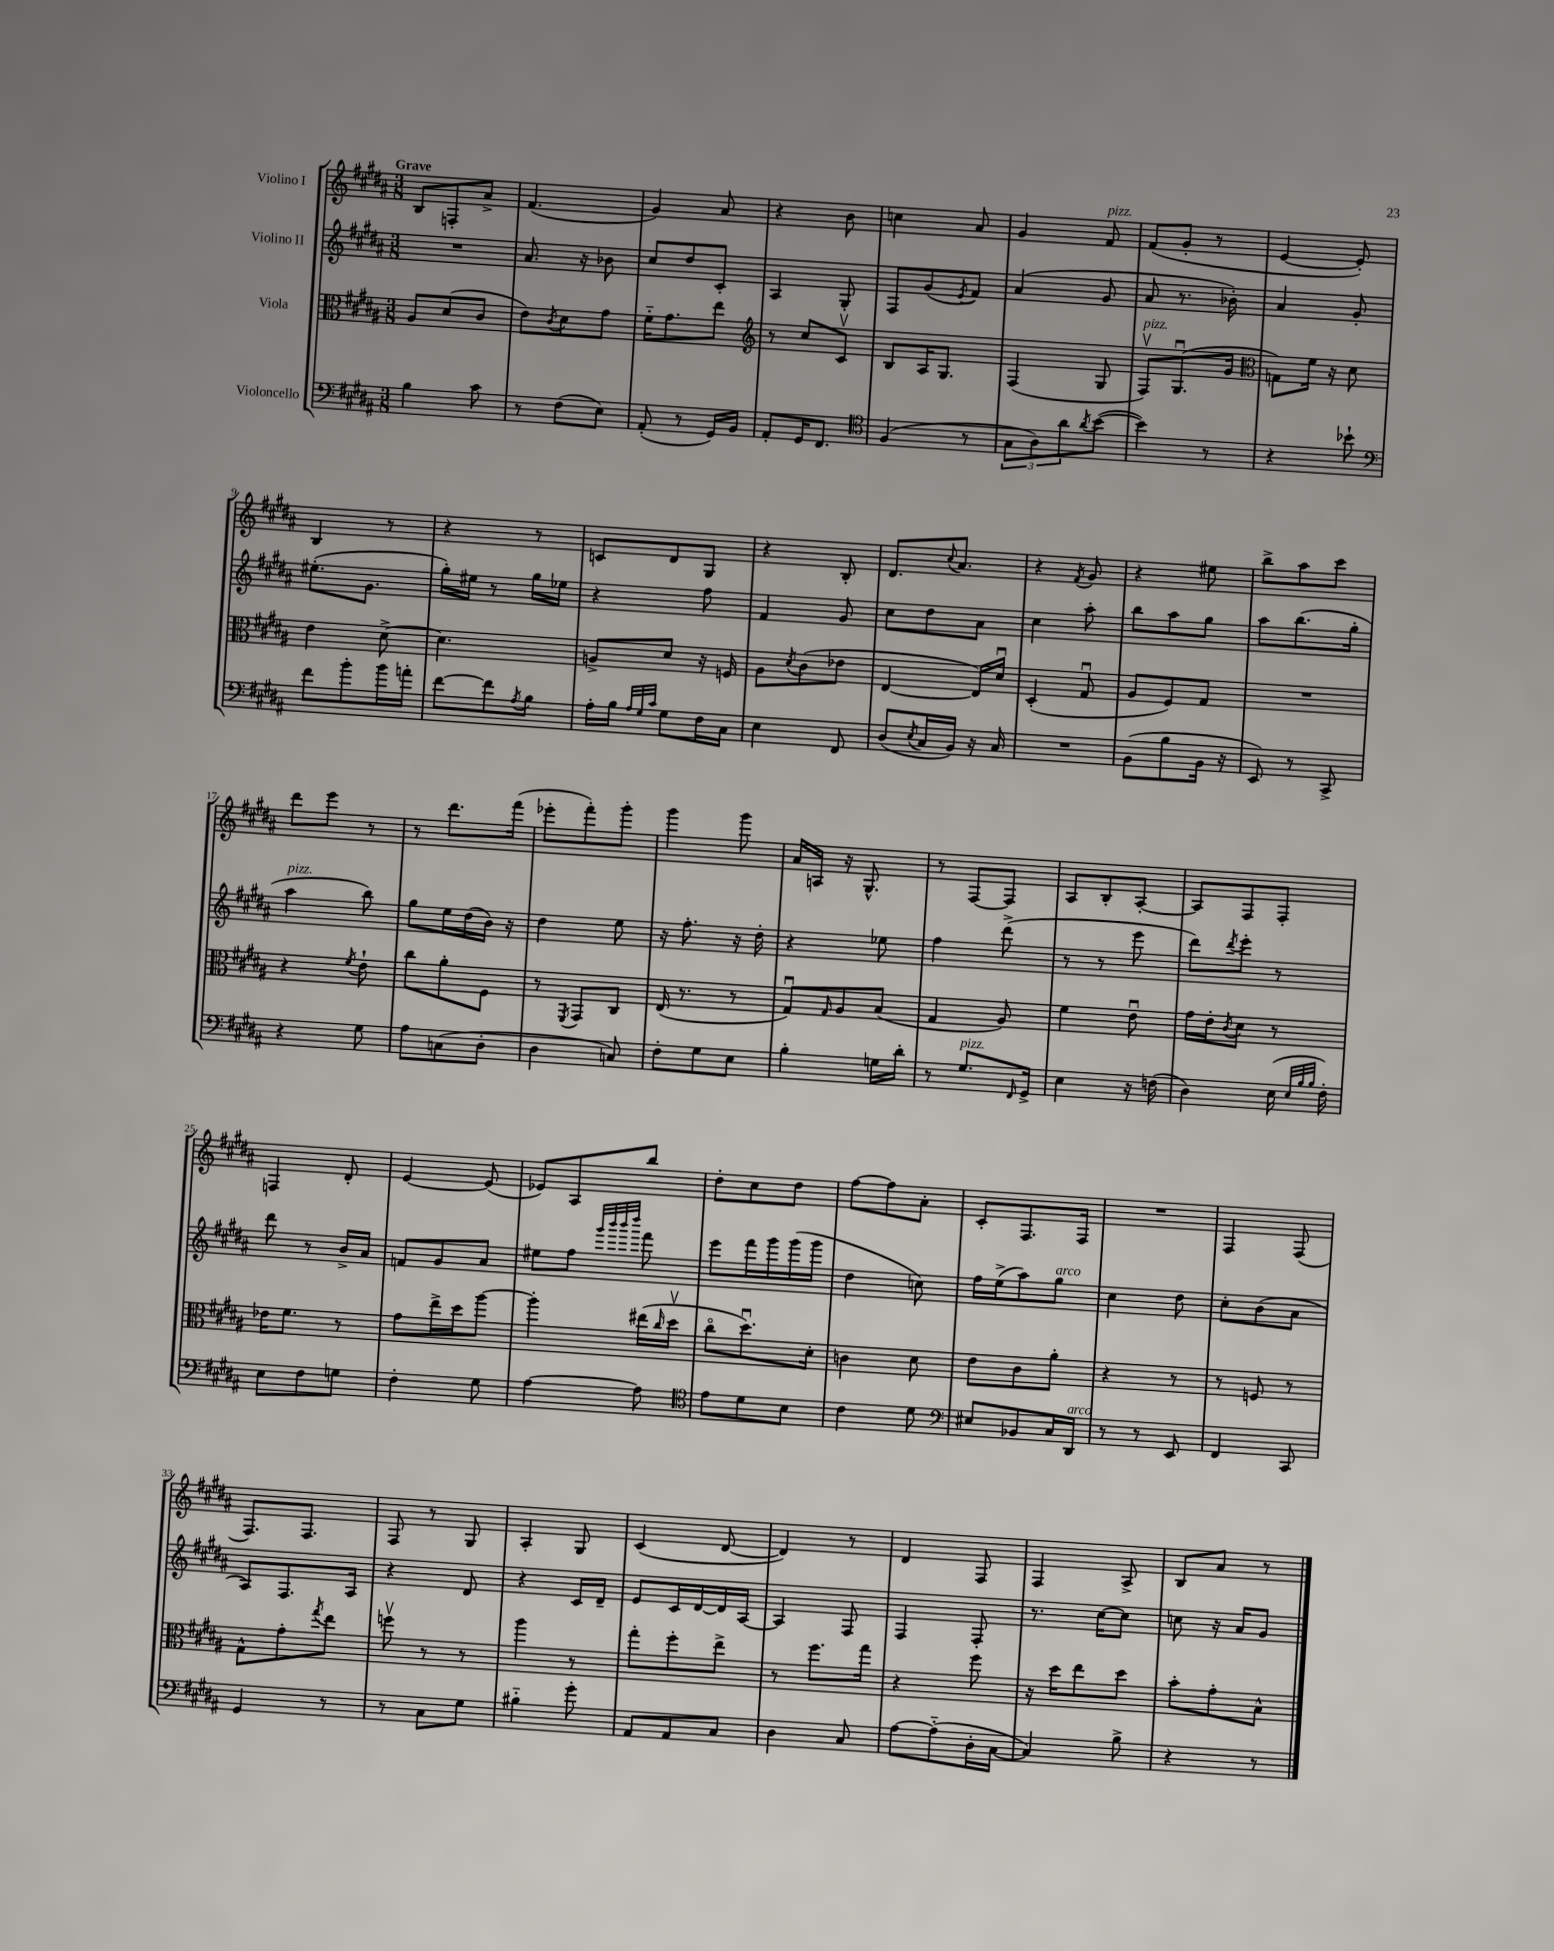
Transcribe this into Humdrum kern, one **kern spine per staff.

**kern	**kern	**kern	**kern
*part4	*part3	*part2	*part1
*staff4	*staff3	*staff2	*staff1
*I"Violoncello	*I"Viola	*I"Violino II	*I"Violino I
*clefF4	*clefC3	*clefG2	*clefG2
*k[f#c#g#d#a#]	*k[f#c#g#d#a#]	*k[f#c#g#d#a#]	*k[f#c#g#d#a#]
*M3/8	*M3/8	*M3/8	*M3/8
=1	=1	=1	=1
!	!	!	!LO:TX:a:B:t=Grave
4B\	8A#/L	4.r	8B/L
.	(8d#/	.	8Fn'/
8c#\	8c#/J	.	8a#^/J
=2	=2	=2	=2
8r	8e\L)	8.a#/	(4.f#/
.	8qc#/	.	.
(8F#\L	8d#\	.	.
.	.	16r	.
8E\J)	8g#\J	8b-X\	.
=3	=3	=3	=3
(8AA#'/	16f#\KL	8cc#/L	4g#/)
.	8.g#\	.	.
8r	.	8dd#/	.
16GG#/LL)	8ee\J	8c#'/J	8a#/
16BB/JJ	.	.	.
=4	=4	=4	=4
*	*clefG2	*	*
8AA#'/L	8r	4A#/	4r
16GG#/K	8cc#/L	.	.
8.FF#/J	.	.	.
.	8c#v/J	8G#'/	8b\
=5	=5	=5	=5
*clefC4	*	*	*
(4F#/	8B/L	8F#/L	4ccn\
.	16A#/K	(8g#/	.
.	8.G#/J	.	.
.	.	8qe/	.
8r	.	8f#/J)	8a#/
=6	=6	=6	=6
12G#\L	(4F#/	(4a#/	4g#/
12A#\)	.	.	.
12a#\	.	.	.
8qa#/	.	.	.
!	!	!	!LO:TX:a:i:t=pizz.
([8b\J	8G#/	8g#/	8f#/
=7	=7	=7	=7
!	!LO:TX:a:i:t=pizz.	!	!
4b\])	8F#v/L)	8a#/	(8f#/L
.	(8.G#u/	8.r	8g#'/J
8r	.	.	8r
.	16g#/Jk	16b-X'\)	.
=8	=8	=8	=8
*	*clefC3	*	*
4r	8Gn\L)	4a#/	[4e/
.	16f#\Jk	.	.
.	16r	.	.
8b-X`\	8d#\	8g#'/	8e'/])
!!LO:LB:g=z
=9	=9	=9	=9
*clefF4	*	*	*
8f#\L	4e\	(8.ee#X'\L	4B/
8b'\	.	.	.
.	.	8.g#\J	.
16b\L	[8d#^\	.	8r
16an'\JJ	.	.	.
=10	=10	=10	=10
[8f#\L	4.d#\]	16gg#'\LL)	4r
.	.	16ee#X\JJ	.
8f#\]	.	8r	.
8qA#/	.	.	.
8B\J	.	16gg#\LL	8r
.	.	16ee-X\JJ	.
=11	=11	=11	=11
16A#'\LL	8An^/L	4r	8cn/L
16B\JJ	.	.	.
32qqA#/LLL	.	.	.
32qqG#/	.	.	.
32qqc#/JJJ	.	.	.
8G#\L	8d#/J	.	8d#/
16F#\L	16r	8ff#\	8G#/J
16C#\JJ	16Fn/	.	.
=12	=12	=12	=12
4E\	8A#\L	4f#/	4r
.	8qd#/	.	.
.	(8c#\	.	.
8FF#/	8e-X\J	8g#/	8B'/
=13	=13	=13	=13
(8D#/L	[4E/	8cc#\L	8.d#/L
8qE/	.	.	.
16C#/L	.	8dd#\	.
.	.	.	8qqcc#/
16BB/JJ)	.	.	8.a#/J
16r	16E/LL])	8a#\J	.
16C#/	16d#u/JJ	.	.
=14	=14	=14	=14
4.r	(4D#'/	4cc#\	4r
.	.	.	8qf#/
.	8G#u/	8aa#'\	8g#/
=15	=15	=15	=15
(8BB\L	8A#/L	8bb\L	4r
8B\	8F#/)	8aa#\	.
16BB\Jk	8G#/J	8gg#\J	8ee#X\
16r	.	.	.
=16	=16	=16	=16
8EE/)	4.r	8aa#\L	8bb^\L
8r	.	(8.bb\	8aa#\
8CC#^/	.	.	8ccc#\J
.	.	16gg#'\Jk	.
!!LO:LB:g=z
=17	=17	=17	=17
!	!	!LO:TX:a:i:t=pizz.	!
4r	4r	4aa#\	8ddd#\L
.	.	.	8eee\J
.	8qf#/	.	.
8G#\	8e`\	8bb\)	8r
=18	=18	=18	=18
8A#\L	8cc#\L	8gg#\L	8r
(8Cn\	8a#'\	16ee\L	8.ddd#\L
.	.	(16dd#\	.
8D#'\J	8F#\J	16b\JJ)	.
.	.	16r	(16fff#\Jk
=19	=19	=19	=19
4D#\	8r	4dd#\	8eee-X'\L
.	8qFF#/	.	.
.	8GG#/L	.	8fff#'\)
8Cn/)	8C#/J	8ee\	8ggg#'\J
=20	=20	=20	=20
8F#'\L	(16E/	16r	4ggg#\
.	8.r	8.ff#'\	.
8G#\	.	.	.
8E\J	8r	16r	8ggg#\
.	.	16dd#'\	.
=21	=21	=21	=21
4B'\	8G#u/L)	4r	16a#/LL
.	.	.	16An/JJ
.	16qqG#/	.	.
.	8A#/	.	16r
.	.	.	8.G#^^/
16Gn\LL	(8B/J	8ee-X\	.
16d#'\JJ	.	.	.
=22	=22	=22	=22
8r	4G#/	4ff#\	8r
!LO:TX:a:i:t=pizz.	!	!	!
8.G#/L	.	.	[8F#/L
.	8A#/)	(8ddd#^\	8F#/J]
16qqFF#/	.	.	.
16GG#^/Jk	.	.	.
=23	=23	=23	=23
4E\	4f#\	8r	8A#/L
.	.	8r	8B'/
16r	8eu\	8eee\	[8A#'/J
(16Fn\	.	.	.
=24	=24	=24	=24
4D#\)	16g#\LL	8ddd#\L)	8A#/L]
.	16e'\J	.	.
.	8qc#/	8qddd#/	.
.	8d#\J	8eee'\J	8F#/
(16E\	8r	8r	8F#'/J
32qqE/LLL	.	.	.
32qqB/	.	.	.
32qqB/JJJ	.	.	.
16F#'\)	.	.	.
!!LO:LB:g=z
=25	=25	=25	=25
8E\L	16e-X\KL	8ddd#\	4Fn/
.	8.f#\J	.	.
8F#\	.	8r	.
8Gn\J	8r	16b^/LL	8d#'/
.	.	16a#/JJ	.
=26	=26	=26	=26
4F#'\	8g#\L	8fn/L	[4e/
.	16ee^\L	8g#/	.
.	16dd#\J	.	.
8G#\	[8aa#\J	8a#/J	(8e/]
=27	=27	=27	=27
[4A#\	4aa#'\]	8ee#X\L	8e-X/L)
.	.	8ff#\J	8A#/
.	.	32qqggg#/LLL	.
.	.	32qqbbb/	.
.	.	32qqbbb/	.
.	.	32qqdddd#/JJJ	.
8A#\]	(16ee#X\LL	8fff#\	8bb/J
.	16qqcc#/	.	.
.	16dd#v\JJ	.	.
=28	=28	=28	=28
*clefC4	*	*	*
8e\L	8cc#\L	8eee\L	8dd#'\L
8d#\	8.dd#u\)	16fff#\L	8cc#\
.	.	16ggg#\	.
8B\J	.	(16ggg#\	8dd#\J
.	16d#'\Jk	16ggg#\JJ	.
=29	=29	=29	=29
4c#\	4cn\	4dd#\	[8ff#\L
.	.	.	8ff#\]
8d#\	8d#\	8ccn\)	8a#'\J
=30	=30	=30	=30
*clefF4	*	*	*
8E#X/L	8e\L	16ff#\LL	8c#'/L
.	.	(16ee^\J	.
8BB-X/	8c#\	8aa#\)	8.F#/
!	!	!LO:TX:a:i:t=arco	!
16C#/L	8a#'\J	8gg#\J	.
!LO:TX:a:i:t=arco	!	!	!
16DD#/JJ	.	.	16F#/Jk
=31	=31	=31	=31
8r	4r	4cc#\	4.r
8r	.	.	.
8EE/	8r	8dd#\	.
=32	=32	=32	=32
4FF#/	8r	8cc#'\L	4F#/
.	8Fn/	(8b\	.
8CC#/	8r	8a#\J	(8F#/
!!LO:LB:g=z
=33	=33	=33	=33
4GG#/	8G#^^\L	8A#/L)	8.F#/L)
.	8g#'\	8.F#/	.
.	.	.	8.F#/J
.	8qgg#/	.	.
8r	8ee\J	.	.
.	.	16A#/Jk	.
=34	=34	=34	=34
8r	8ffnv\	4r	8F#/
8C#\L	8r	.	8r
8G#\J	8r	8d#/	8G#/
=35	=35	=35	=35
4B#X\	4aa#\	4r	4A#'/
8g#'\	8r	16c#/LL	8G#/
.	.	16d#~/JJ	.
=36	=36	=36	=36
8AA#/L	8gg#'\L	8e/L	(4c#/
8AA#/	8ff#'\	16c#/L	.
.	.	[16d#/	.
8C#/J	8ee^\J	16d#/]	[8d#/
.	.	[16A#/JJ	.
=37	=37	=37	=37
4D#\	8r	4A#/]	4d#/])
.	8.ff#\L	.	.
8C#/	.	8F#/	8r
.	16gg#\Jk	.	.
=38	=38	=38	=38
[8A#\L	4r	4F#/	4d#/
(8A#\]	.	.	.
16D#'\L	8ff#\	8F#'/	8F#/
[16C#\JJ	.	.	.
=39	=39	=39	=39
4C#/])	16r	8.r	4F#/
.	16dd#\KL	.	.
.	8ee\	.	.
.	.	[16cc#\KL	.
8B^\	8dd#\J	8cc#\J]	8A#^/
=40	=40	=40	=40
4r	8b'\L	8ccn\	8B/L
.	8g#'\	16r	8a#/J
.	.	16a#/KL	.
8r	8B^^\J	8g#/J	8r
==	==	==	==
*-	*-	*-	*-
